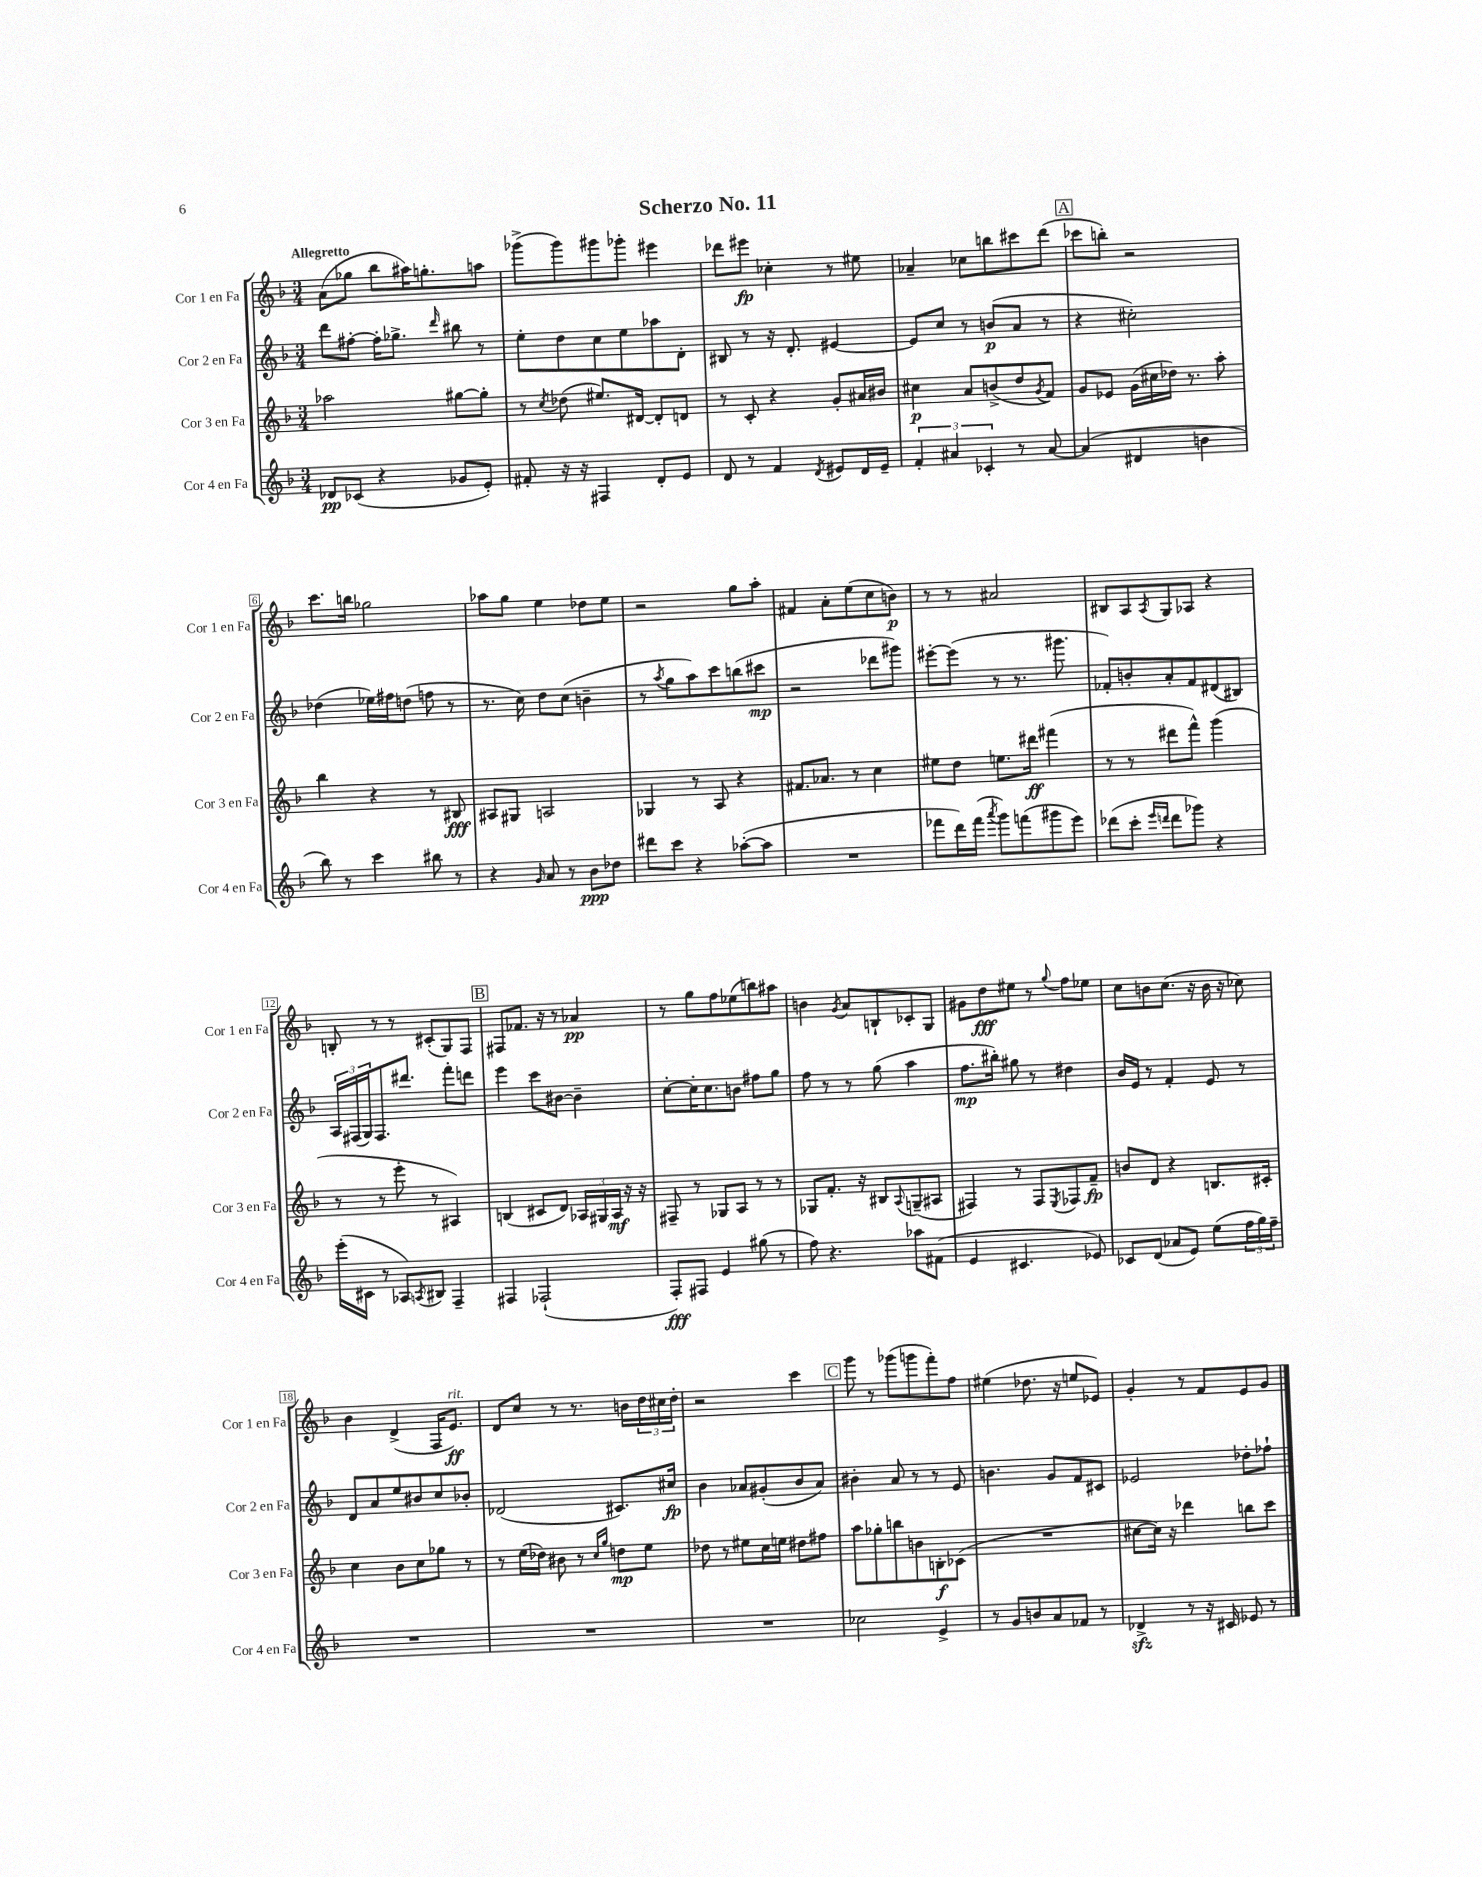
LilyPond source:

\header { title = "Scherzo No. 11" }
<<
\new StaffGroup <<
\new Staff = "s0" \with { instrumentName = "Cor 1 en Fa" shortInstrumentName = "Cor 1 en Fa" } {
    \clef treble \key f \major \numericTimeSignature \time 3/4 \tempo "Allegretto"
    a'8( ges''8 bes''8 ais''16) g''8.-. a''8 |
    ges'''8->( ges'''8) gis'''8 ges'''8-. eis'''4 |
    des'''8 eis'''8\fp ces''4-. r8 eis''8 |
    aes'4-- ces''8 b''8 cis'''8 d'''8( |
    \mark \markup { \box "A" } ces'''8 b''8-.) r2 |
    c'''8. b''16 ges''2 |
    aes''8 g''8 e''4 des''8 e''8 |
    r2 g''8 a''8-. |
    fis'4 a'8-. e''8( c''8 b'8\p) |
    r8 r8 ais'2 |
    bis8 a8 \acciaccatura { a8 } g8 aes8 r4 |
    b8-. r8 r8 cis'8-.( g8) f8 |
    \mark \markup { \box "B" } fis8 fes'8. r16 r8 aes'4\pp |
    r8 g''8 f''8 ees''8( b''8) ais''8 |
    b'4 \acciaccatura { g'8 } a'8 b8-! ces'8-. g8 |
    gis'8 d''8\fff eis''8 r8 \appoggiatura { g''8 } f''8 ees''8 |
    c''8 b'8 c''8.( r16 b'16 r16 ces''8) |
    bes'4 d'4->( f16 e'8.\ff^\markup { \italic "rit." }) |
    d'8 c''8 r8 r8. b'16 \tuplet 3/2 { d''16 cis''16 d''16-. } |
    r2 c'''4 |
    \mark \markup { \box "C" } g'''8 r8 ges'''8( g'''8 f'''8-.) f''8 |
    eis''4( des''8. r16 e''8 ees'8) |
    g'4-. r8 f'8 e'8 g'8 \bar "|." |
}
\new Staff = "s1" \with { instrumentName = "Cor 2 en Fa" shortInstrumentName = "Cor 2 en Fa" } {
    \clef treble \key f \major \numericTimeSignature \time 3/4
    d'''8 fis''8~-. fis''16-. ges''8.-> \grace { d'''16 } bis''8 r8 |
    e''8-. d''8 c''8 e''8 aes''8 d'8-. |
    bis8 r8 r16 d'8.-. eis'4~ |
    eis'8 c''8 r8 b'8\p( a'8 r8 |
    \mark \markup { \box "A" } r4 cis''2-.) |
    des''4( ees''16) fis''16 d''8( f''8 r8 |
    r8. c''16) d''8 c''8( b'4-- |
    r8 \acciaccatura { a''8 } g''8 a''8) c'''8 b''8( cis'''8\mp |
    r2 des'''8 gis'''8) |
    eis'''8~-. eis'''8( r8 r8. gis'''8. |
    fes'8-.) b'8-. a'8-. fes'8 dis'8( bis8) |
    \tuplet 3/2 { a16 fis16( g16) } fis8. dis'''8. f'''8-. d'''8 |
    \mark \markup { \box "B" } e'''4 c'''8 bis'8~ bis'4-- |
    c''8~-. c''16-. c''8. b'8 fis''8 g''8 |
    f''8 r8 r8 g''8( a''4 |
    f''8.\mp bis''16-.) gis''8 r8 dis''4 |
    bes'16 e'16 r8 f'4-. e'8 r8 |
    d'8 a'8 e''8 bis'8 c''8 bes'8-. |
    des'2( cis'8.) cis''16\fp |
    bes'4 aes'8 gis'8-.( bes'8 aes'8) |
    \mark \markup { \box "C" } bis'4-. a'8 r8 r8 e'8 |
    b'4. g'8 f'8 cis'8 |
    ees'2 des''8-. fes''8-! \bar "|." |
}
\new Staff = "s2" \with { instrumentName = "Cor 3 en Fa" shortInstrumentName = "Cor 3 en Fa" } {
    \clef treble \key f \major \numericTimeSignature \time 3/4
    aes''2 gis''8~ gis''8-. |
    r8 \acciaccatura { c''8 } des''8( eis''8.) dis'16~ dis'8-. d'8 |
    r8 c'8-. r4 g'8-. ais'16 bis'16 |
    cis''4\p a'8 b'8->( d''8 \acciaccatura { g'8 } f'8) |
    \mark \markup { \box "A" } g'8 ees'8 g'16( cis''16 des''16) r8. a''8-. |
    bes''4 r4 r8 bis8\fff |
    ais8 gis8 a2 |
    ges4 r8 a8 r4 |
    fis'8. aes'8. r8 c''4 |
    eis''8 d''8 e''8. dis'''16\ff fis'''4( |
    r8 r8 dis'''8 f'''8-^) g'''4( |
    r8 r8 e'''8-. r8 ais4) |
    \mark \markup { \box "B" } b4( cis'8 d'8) \tuplet 3/2 { aes16 gis16 aes16\mf } r16 r16 |
    fis8-- r8 ges8 a8 r8 r8 |
    ges8 f'8.-. r16 bis8 \appoggiatura { a8 } g8--( ais8 |
    fis4) r8 fis8 \acciaccatura { e8 } fes8 f'8--\fp |
    b'8 d'8 r4 b8. cis'16-. |
    c''4 bes'8 c''8 ges''8 r8 |
    r8 e''16( des''16) bis'8 r8 \grace { c''16 g''16 } d''8\mp e''8 |
    des''8 r8 eis''8 c''16 e''16 dis''8 fis''8 |
    \mark \markup { \box "C" } a''8 ges''8-. b''8 b'8 b8-.\f ces'8( |
    R2. |
    cis''8~ cis''16) r16 des'''4 b''8 c'''8 \bar "|." |
}
\new Staff = "s3" \with { instrumentName = "Cor 4 en Fa" shortInstrumentName = "Cor 4 en Fa" } {
    \clef treble \key f \major \numericTimeSignature \time 3/4
    des'8\pp ces'8( r4 ges'8 e'8-.) |
    fis'8-. r16 r16 fis4 d'8-. e'8 |
    d'8 r8 f'4 \acciaccatura { d'8 } eis'8 d'16 eis'16-- |
    \tuplet 3/2 { f'4-. ais'4 ces'4-. } r8 ais'8~ |
    \mark \markup { \box "A" } ais'4( dis'4 b'4 |
    bes''8) r8 c'''4 bis''8 r8 |
    r4 \grace { g'16 } a'8 r8 bes'8\ppp des''8 |
    dis'''8 c'''8 r4 aes''8~-.( aes''8 |
    R2. |
    fes'''8 d'''16) fes'''16( \acciaccatura { a'''8 } g'''8) f'''8( gis'''8 e'''8) |
    des'''8( c'''8-. \grace { e'''16 d'''16 } d'''8 ges'''8) r4 |
    e'''16-.( cis'16 r8 aes8) \acciaccatura { a8 } bis8 f4-- |
    \mark \markup { \box "B" } fis4 fes2-!( |
    f8-.\fff) fis8 e'4 gis''8( r8 |
    f''8) r4. aes''8 fis'8( |
    e'4 cis'4. ees'8) |
    ces'8 d'8( aes'8 e'8) e''8( \tuplet 3/2 { f''16 g''16) f''16-- } |
    R2. |
    R2. |
    R2. |
    \mark \markup { \box "C" } ces''2 e'4-> |
    r8 g'8 b'8 a'8 fes'8 r8 |
    des'4->\sfz r8 r16 cis'16 ees'8 r8 \bar "|." |
}
>>
>>
\layout { \context { \Score \override BarNumber.stencil = #(make-stencil-boxer 0.1 0.3 ly:text-interface::print) } }
